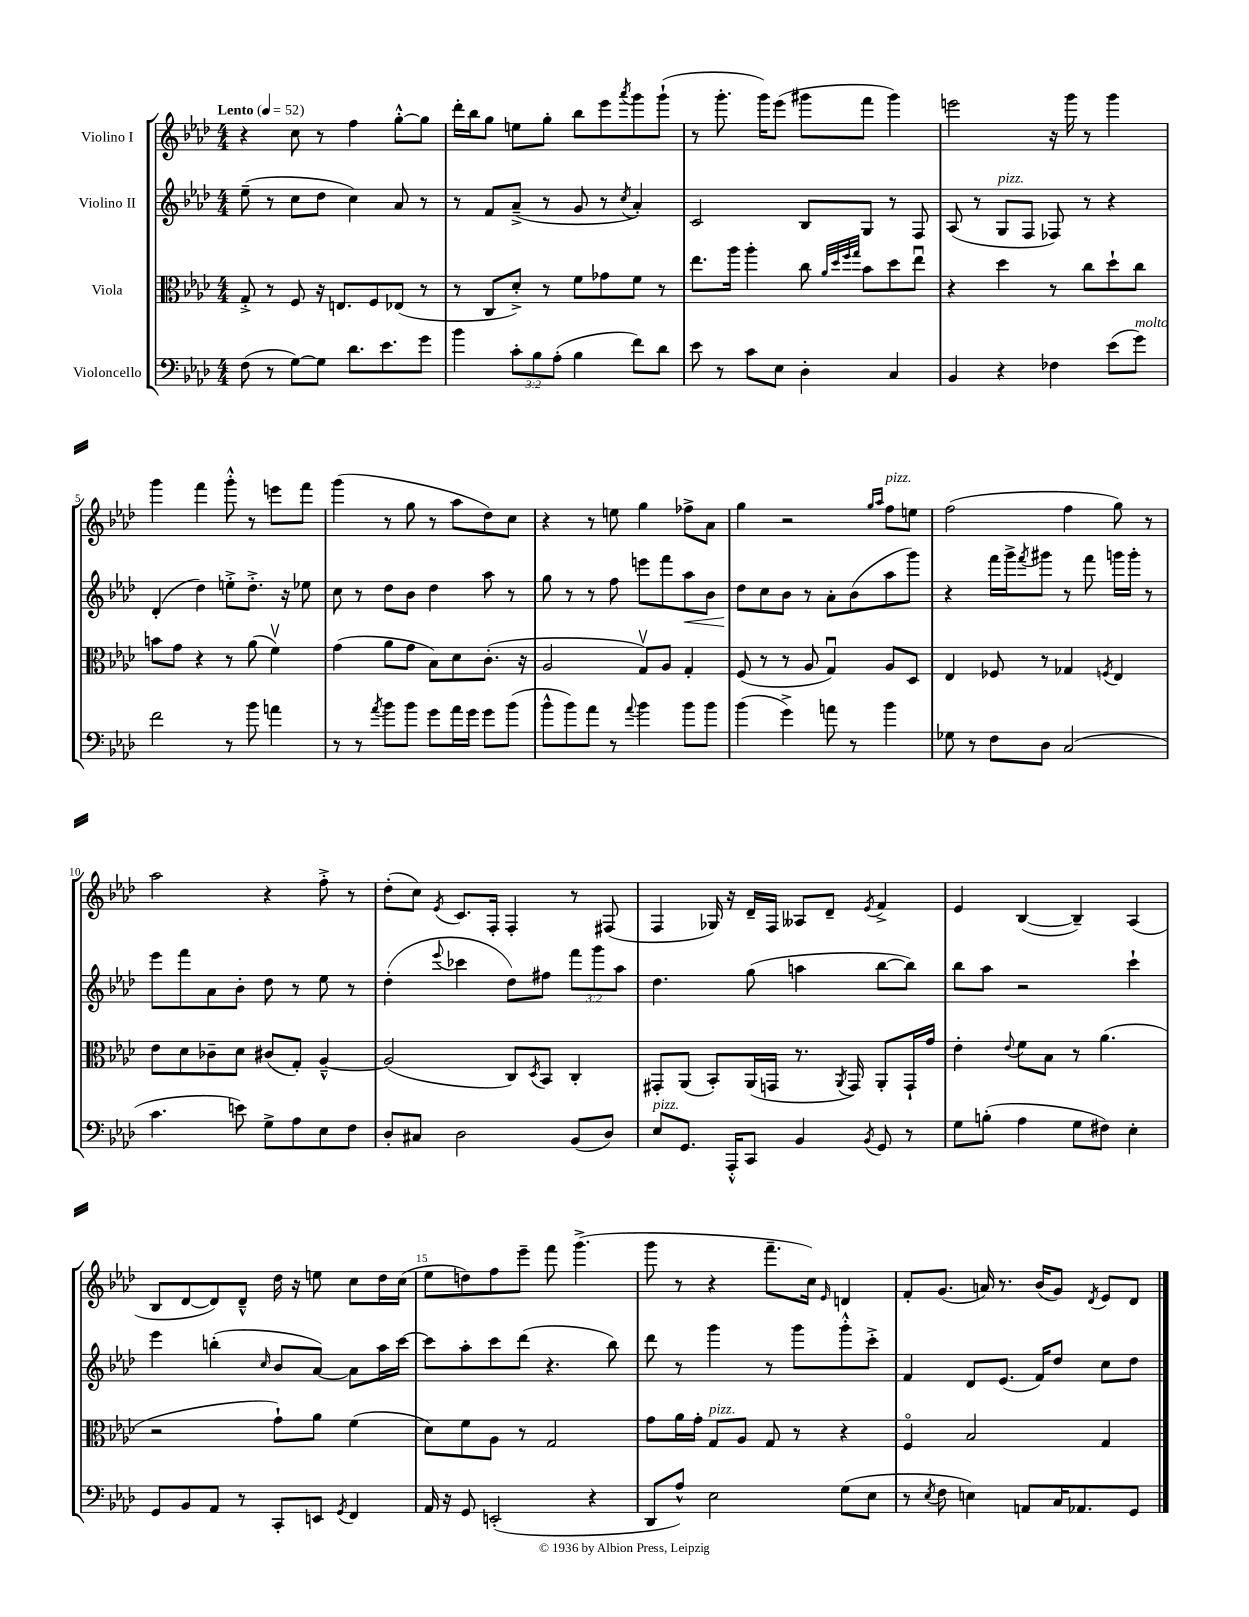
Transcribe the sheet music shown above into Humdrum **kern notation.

**kern	**kern	**kern	**kern
*staff4	*staff3	*staff2	*staff1
*clefF4	*clefC3	*clefG2	*clefG2
*k[b-e-a-d-]	*k[b-e-a-d-]	*k[b-e-a-d-]	*k[b-e-a-d-]
*M4/4	*M4/4	*M4/4	*M4/4
*MM52	*MM52	*MM52	*MM52
(8F\	8G'^/	(8ee-~\	4r
8r	8r	8r	.
[8G\L)	8F/	8cc\L	8cc\
8G\]J	16r	8dd-\J	8r
.	8.E/L	.	.
8.d-\L	.	4cc\)	4ff\
.	8F/	.	.
8.e-\	.	.	.
.	(8E-/J	8a-/	[8gg'^^\L
8g\J	8r	8r	8gg\]J
=	=	=	=
4b-\	8r	8r	16ddd-'\LL
.	.	.	16bb-\J
.	8C/L	8f/L	8gg\J
12c'\L	8d-'^/J)	(8a-~^/J	8ee\L
12B-\	.	.	.
.	8r	8r	8gg'\J
(12A-'\J	.	.	.
4B-\	8f\L	8g/	8bb-\L
.	8g-\	8r	8eee-\
.	.	8qcc/	8qaaa-/
8f\L)	8f\J	4a-'/)	8ggg\
8d-\J	8r	.	(8ggg`\J
=	=	=	=
8e-\	8.ee-\L	2c/	8r
8r	.	.	8.ggg'\
.	16aa-\Jk	.	.
8c\L	4aa-'\	.	.
.	.	.	16ggg\LK)
8E-\J	.	.	(8eee-\J
4D-'\	8cc\	8B-/L	8ggg#\L
.	32qqa-/LLL	.	.
.	32qqdd-/	.	.
.	32qqff/	.	.
.	32qqgg/JJJ	.	.
.	8b-\L	8G/J	8fff\J
4C/	8dd-\	8r	4ggg#\)
.	8ee-u\J	8F/	.
=	=	=	=
4BB-/	4r	(8A-/	2eee\
.	.	8r	.
4r	4dd-\	8G/L	.
.	.	8F/J	.
4F-\	8r	8F-/)	16r
.	.	.	16ggg\
.	8cc\L	8r	8r
(8e-\L	8dd-`\	4r	4ggg\
8g\J)	8cc\J	.	.
=	=	=	=
2f\	8b\L	(4d-'/	4ggg\
.	8g\J	.	.
.	4r	4dd-\)	4fff\
8r	8r	8ee'^\L	8ggg'^^\
8b-\	(8a-\	8.dd-'^\J	8r
4a\	4fv\)	.	8eee\L
.	.	16r	.
.	.	8ee-\	8fff\J
=	=	=	=
8r	(4g\	8cc\	(4ggg\
8r	.	8r	.
8qa-/	.	.	.
8b-\L	8a-\L	8dd-\L	8r
8b-\J	8g\J	8b-\J	8gg\
8g\L	8B-\L)	4dd-\	8r
16a-\L	8d-\	.	8aa-\L
16g\JJ	.	.	.
8g\L	(8.c'\J	8aa-\	8dd-\)
(8b-\J	.	8r	8cc\J
.	16r	.	.
=	=	=	=
8b-^^\L	2A-/	8gg\	4r
8b-\)	.	8r	.
8a-\J	.	8r	8r
8r	.	8ff\	8ee\
8qqa-/	.	.	.
4b-\	8Gv/L)	8eee\L	4gg\
.	8A-/J	8fff\	.
8b-\L	4G'/	8aa-\	8ff-^\L
8b-\J	.	8b-\J	8a-\J
=	=	=	=
(4b-\	(8F/	8dd-\L	4gg\
.	8r	8cc\	.
4g^\)	8r	8b-\J	2r
.	8A-/	8r	.
8a\	4Gu/)	8a-'\L	.
8r	.	(8b-\	.
.	.	.	16qqgg/LL
.	.	.	16qqaa-/JJ
4b-\	8A-/L	8aa-\	8ff\L
.	8D-/J	8ggg\J)	8ee\J
=	=	=	=
8G-\	4E-/	4r	(2ff\
8r	.	.	.
8F\L	8F-/	16fff\LL	.
.	.	16ggg^\J	.
.	.	8qfff/	.
8D-\J	8r	8ggg#\J	.
(2C/	4G-/	8r	4ff\
.	.	8fff\	.
.	8qF/	.	.
.	4E-/	16ggg\LL	8gg\)
.	.	16ggg'\JJ	.
.	.	8r	8r
=	=	=	=
4.c\	8e-\L	8eee-\L	2aa-\
.	8d-\	8fff\	.
.	8c-~\	8a-\	.
8e\)	8d-\J	8b-'\J	.
8G^\L	(8c#/L	8dd-\	4r
8A-\	8G'/J)	8r	.
8E-\	[4A-~^^/	8ee-\	8ff'^\
8F\J	.	8r	8r
=	=	=	=
8D-'/L	(2A-/]	(4dd-'\	(8dd-'\L
8C#/J	.	.	8cc\J)
.	.	8qqeee-/	8qe-/
2D-\	.	4ccc-\	8.c/L
.	.	.	16F'/Jk
.	8C/L)	8dd-\L)	4F'/
.	8qD-/	.	.
.	8BB-/J	8ff#\J	.
(8BB-/L	4C'/	12fff\L	8r
.	.	12ggg\	.
8D-/J)	.	.	(8F#/
.	.	12aa-\J	.
=	=	=	=
8E-/L	8GG#'/L	4.dd-\	4F/
8.GG/J	(8AA-/J	.	.
.	8BB-'/L)	.	16G-/)
16AAA-'^^/LK	.	.	16r
8CC/J	(16AA-/L	(8gg\	16d-~/LL
.	16GG/JJ	.	16F/JJ
4BB-/	8.r	4aa\	8A--/L
.	.	.	8d-~/J
.	8qAA-/	.	.
.	16GG/)	.	.
8qBB-/	.	.	8qe-/
8GG/	8AA-'/L	[8bb-\L	4f^/
8r	16GG`/L	8bb-\]J)	.
.	16g/JJ	.	.
=	=	=	=
8G\L	4e-'\	8bb-\L	4e-/
(8B'\J	.	8aa-\J	.
.	8qqe-/	.	.
4A-\	8f\L	2r	([4B-/
.	8B-\J	.	.
8G\L	8r	.	4B-~/])
8F#\J)	(4.a-\	.	.
4E-'\	.	4ccc`\	(4A-/
=	=	=	=
8GG/L	2r	4eee-\	8B-/L
8BB-/	.	.	[8d-/
8AA-/J	.	(4bb'\	8d-/])
8r	.	.	8d-~^^/J
.	.	16qqcc/	.
8CC'/L	8g`\L)	8b-/L	16dd-\
.	.	.	16r
8EE/J	8a-\J	[8a-/J)	8ee\
8qGG/	.	.	.
4FF/	(4f\	8a-\]L	8cc\L
.	.	16aa-\L	16dd-\L
.	.	[16ccc\JJ	(16cc\JJ
=	=	=	=
16AA-/	8d-\L)	8ccc\]L	8ee-\L
16r	.	.	.
8GG/	8f\	8aa-'\	8dd\)
(2EE'/	8A-\J	8ccc\	8ff\
.	8r	(8ddd-\J	8eee-~\J
.	2G/	4.r	8fff\
.	.	.	(4.ggg^\
4r	.	.	.
.	.	8bb-\)	.
=	=	=	=
8DD-/L	8g\L	8ddd-\	8ggg\
8A-^^/J)	16a-\L	8r	8r
.	16g'\JJ	.	.
2E-\	8G/L	4ggg\	4r
.	8A-/J	.	.
.	8G/	8r	8.fff~\L
.	8r	8ggg\L	.
.	.	.	16cc\Jk)
.	.	.	16qqe-/
(8G\L	4r	8ggg'^^\	4d/
8E-\J	.	8ccc'^\J	.
=	=	=	=
8r	4Fo/	4f/	8f'/L
8qE-/	.	.	.
8F\	.	.	(8.g/J
4E\)	2B-/	8d-/L	.
.	.	.	16a/)
.	.	(8.e-/J	8.r
8AA/L	.	.	.
.	.	16f/LK)	(16b-/LK
16C/K	.	8dd-/J	8g/J)
8.AA-/	.	.	.
.	.	.	8qd-/
.	4G/	8cc\L	8e-/L
8GG/J	.	8dd-\J	8d-/J
==	==	==	==
*-	*-	*-	*-
